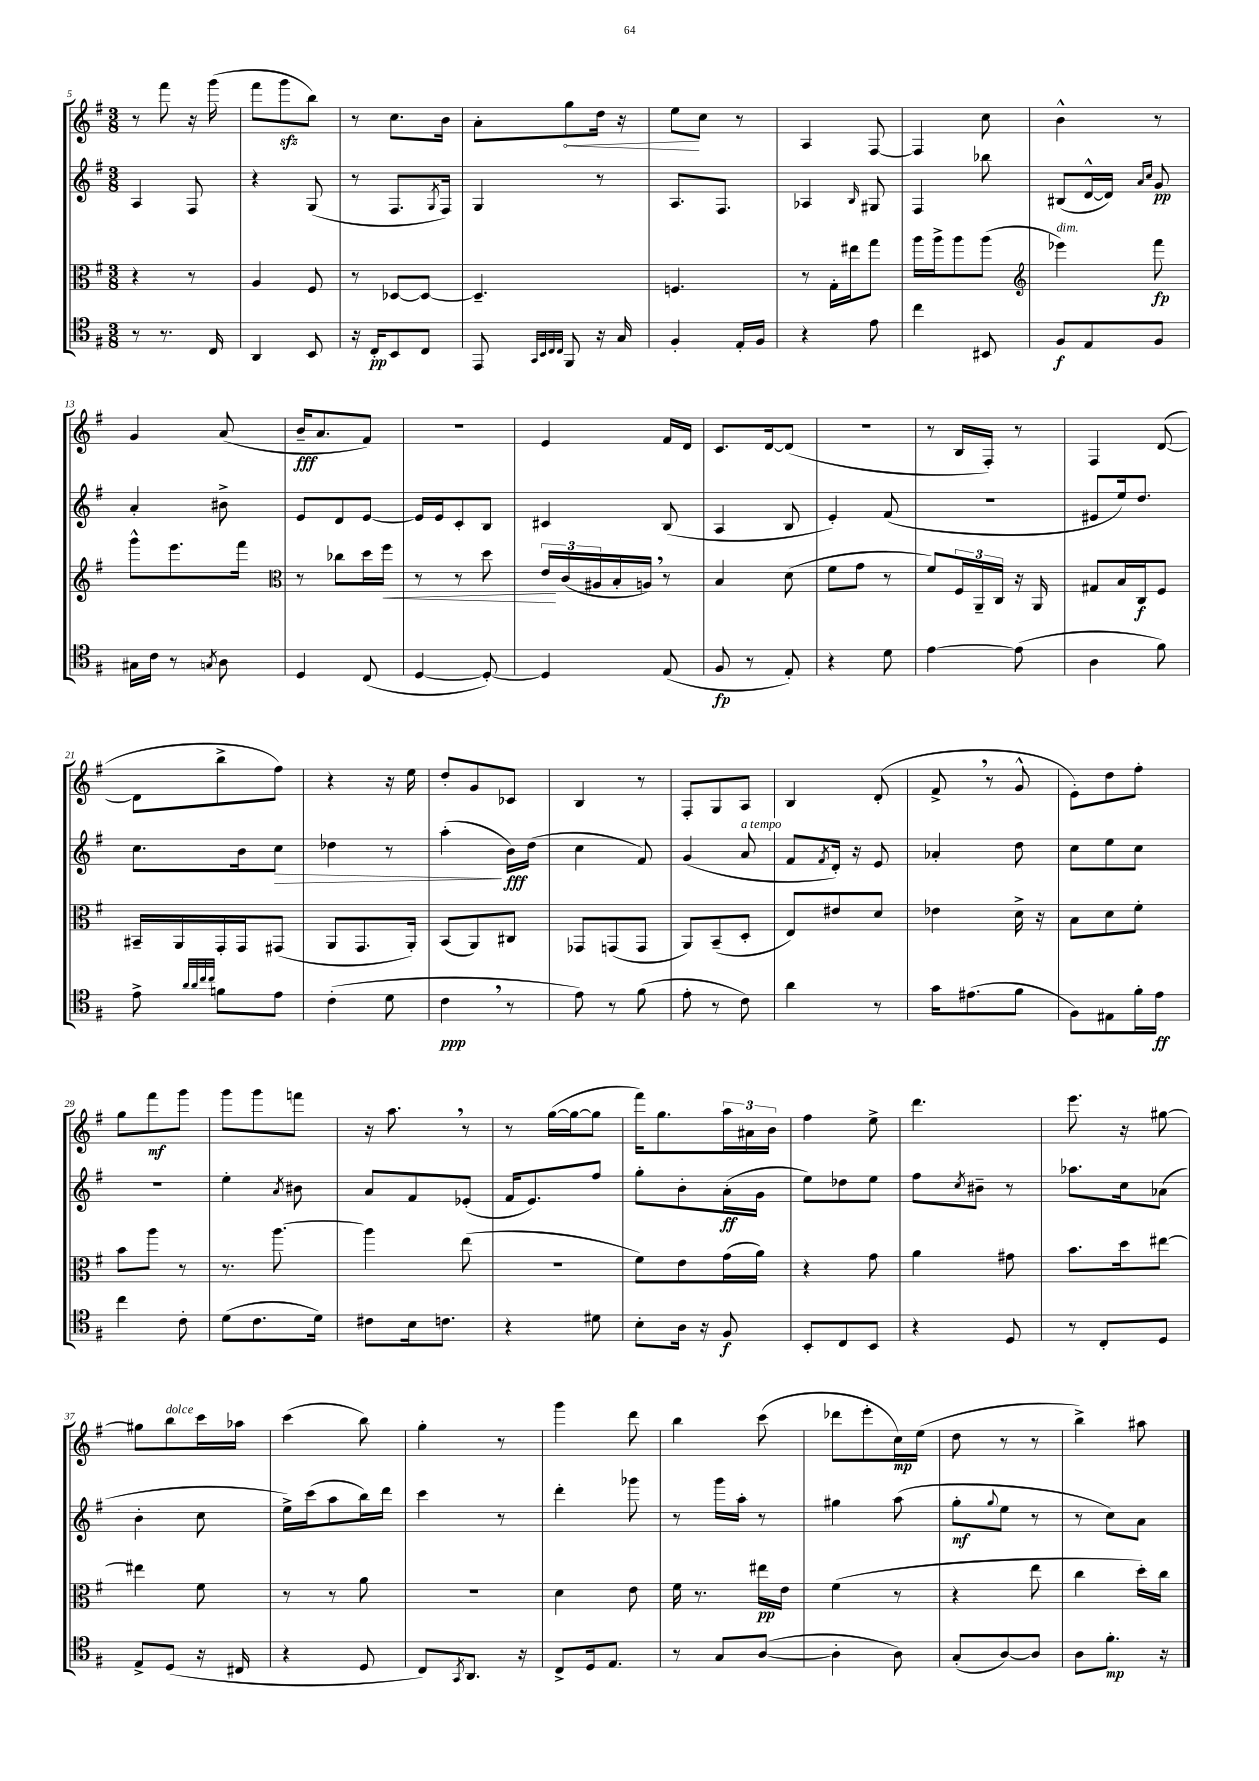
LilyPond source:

<<
\new StaffGroup <<
\new Staff = "s0" {
    \clef treble \key g \major \numericTimeSignature \time 3/8
    r8 fis'''8 r16 g'''16( |
    fis'''8 g'''8\sfz b''8) |
    r8 c''8. b'16 |
    a'8-. \once \override Hairpin.circled-tip = ##t g''8\< d''16 r16 |
    e''8\! c''8 r8 |
    a4 fis8~ |
    fis4 c''8 |
    b'4-^ r8 |
    g'4 a'8( |
    b'16--\fff a'8. fis'8) |
    R4. |
    e'4 fis'16 d'16 |
    c'8. d'16~ d'8( |
    R4. |
    r8 b16 fis16-.) r8 |
    fis4 d'8~( |
    d'8 b''8-> fis''8) |
    r4 r16 e''16 |
    d''8-. g'8 ces'8 |
    b4 r8 |
    fis8-. g8 a8 |
    b4 d'8-.( |
    fis'8-> \breathe r8 g'8-^ |
    e'8-.) d''8 fis''8-. |
    g''8 fis'''8\mf g'''8 |
    g'''8 g'''8 f'''8 |
    r16 a''8. \breathe r8 |
    r8 g''16~( g''16~ g''8 |
    fis'''16) g''8. \tuplet 3/2 { a''16 ais'16 b'16 } |
    fis''4 e''8-> |
    d'''4. |
    e'''8. r16 gis''8~ |
    gis''8 b''8^\markup { \italic "dolce" } c'''16 aes''16 |
    c'''4( b''8) |
    g''4-. r8 |
    g'''4 d'''8 |
    b''4 c'''8( |
    des'''8 e'''8-. c''16\mp) e''16( |
    d''8 r8 r8 |
    b''4->) ais''8 \bar "|." |
}
\new Staff = "s1" {
    \clef treble \key g \major \numericTimeSignature \time 3/8
    a4 fis8 |
    r4 g8( |
    r8 fis8. \acciaccatura { g8 } fis16) |
    g4 r8 |
    a8. fis8. |
    aes4 \grace { b16 } gis8 |
    fis4 bes''8 |
    bis8( d'16~-^ d'16) \grace { a'16 c''16 } g'8\pp |
    a'4-. bis'8-> |
    e'8 d'8 e'8~ |
    e'16 e'16 c'8-. b8 |
    cis'4 b8( |
    a4 b8 |
    e'4-.) fis'8( |
    R4. |
    eis'8 e''16) d''8. |
    c''8. b'16 c''8\> |
    des''4 r8 |
    a''4-.\!( b'16\fff) d''16( |
    c''4 fis'8) |
    g'4( a'8^\markup { \italic "a tempo" } |
    fis'8 \acciaccatura { fis'8 } d'16-.) r16 e'8 |
    aes'4-. d''8 |
    c''8 e''8 c''8 |
    R4. |
    e''4-. \acciaccatura { a'8 } bis'8 |
    a'8 fis'8 ees'8-.( |
    fis'16 e'8.) fis''8 |
    g''8-. b'8-. a'16-.\ff( g'16 |
    e''8) des''8 e''8 |
    fis''8 \acciaccatura { c''8 } bis'8-- r8 |
    aes''8. c''16 aes'8( |
    b'4-. c''8 |
    e''16->) c'''16( a''8 b''16) d'''16 |
    c'''4 r8 |
    d'''4-. ges'''8 |
    r8 g'''16 a''16-. r8 |
    gis''4 a''8( |
    g''8-.\mf \appoggiatura { g''8 } e''8 r8 |
    r8 c''8) a'8 \bar "|." |
}
\new Staff = "s2" {
    \clef alto \key g \major \numericTimeSignature \time 3/8
    r4 r8 |
    a4 fis8 |
    r8 des8~ des8~ |
    des4.-- |
    f4. |
    r8 g16-. eis''16 g''8 |
    a''16 a''16-> a''8 a''8( |
    \clef treble ees'''4^\markup { \italic "dim." }) fis'''8\fp |
    g'''8-^ e'''8. fis'''16 |
    \clef alto r8 ces''8 d''16 fis''16\< |
    r8 r8 d''8 |
    \tuplet 3/2 { e'16\! c'16( ais16 } b16-. a16) \breathe r8 |
    b4 d'8( |
    fis'8 g'8 r8 |
    fis'8) \tuplet 3/2 { fis16 a,16-- c16 } r16 a,16 |
    gis8 b16 c16\f fis8 |
    bis,16-- a,16 g,16-. g,16 gis,8( |
    a,8 g,8. a,16-.) |
    b,8( a,8) cis8 |
    ges,8 g,8( g,8 |
    a,8) b,8--( d8-. |
    e8) eis'8 d'8 |
    ees'4 d'16-> r16 |
    b8 d'8 fis'8-. |
    b'8 a''8 r8 |
    r8. a''8.~ |
    a''4 e''8( |
    R4. |
    fis'8) e'8 g'16( a'16) |
    r4 g'8 |
    a'4 gis'8 |
    b'8. d''16 eis''8~ |
    eis''4 fis'8 |
    r8 r8 a'8 |
    R4. |
    d'4 e'8 |
    fis'16 r8. eis''16\pp e'16 |
    fis'4( r8 |
    r4 e''8 |
    c''4 d''16-.) c''16 \bar "|." |
}
\new Staff = "s3" {
    \clef tenor \key g \major \numericTimeSignature \time 3/8
    r8 r8. c16 |
    a,4 b,8 |
    r16 c16-.\pp b,8 c8 |
    e,8 \grace { g,32 b,32 c32 c32 } fis,8 r16 g16 |
    fis4-. e16-. fis16 |
    r4 e'8 |
    c''4 bis,8 |
    fis8\f e8 fis8 |
    gis16 c'16 r8 \acciaccatura { g8 } a8 |
    d4 c8( |
    d4~ d8~-.) |
    d4 e8( |
    fis8\fp r8 e8-.) |
    r4 d'8 |
    e'4~ e'8( |
    a4 fis'8) |
    e'8-> \grace { a'32 a'32 c''32 c''32 } f'8 e'8 |
    c'4-.( d'8 |
    c'4\ppp \breathe r8 |
    e'8) r8 fis'8( |
    e'8-. r8 c'8) |
    a'4 r8 |
    g'16 eis'8.( fis'8 |
    fis8) eis8 fis'16-. e'16\ff |
    c''4 c'8-. |
    d'8( c'8. d'16) |
    cis'8 b16 c'8. |
    r4 dis'8 |
    b8-. a16 r16 fis8\f |
    b,8-. c8 b,8 |
    r4 d8 |
    r8 c8-. d8 |
    e8-> d8( r16 cis16 |
    r4 d8 |
    c8) \acciaccatura { g,8 } a,8. r16 |
    c8-> d16 e8. |
    r8 g8 a8~( |
    a4-. a8) |
    g8-.( a8~) a8 |
    a8 fis'8.-.\mp r16 \bar "|." |
}
>>
>>
\layout { \context { \Score currentBarNumber = #5 } }
